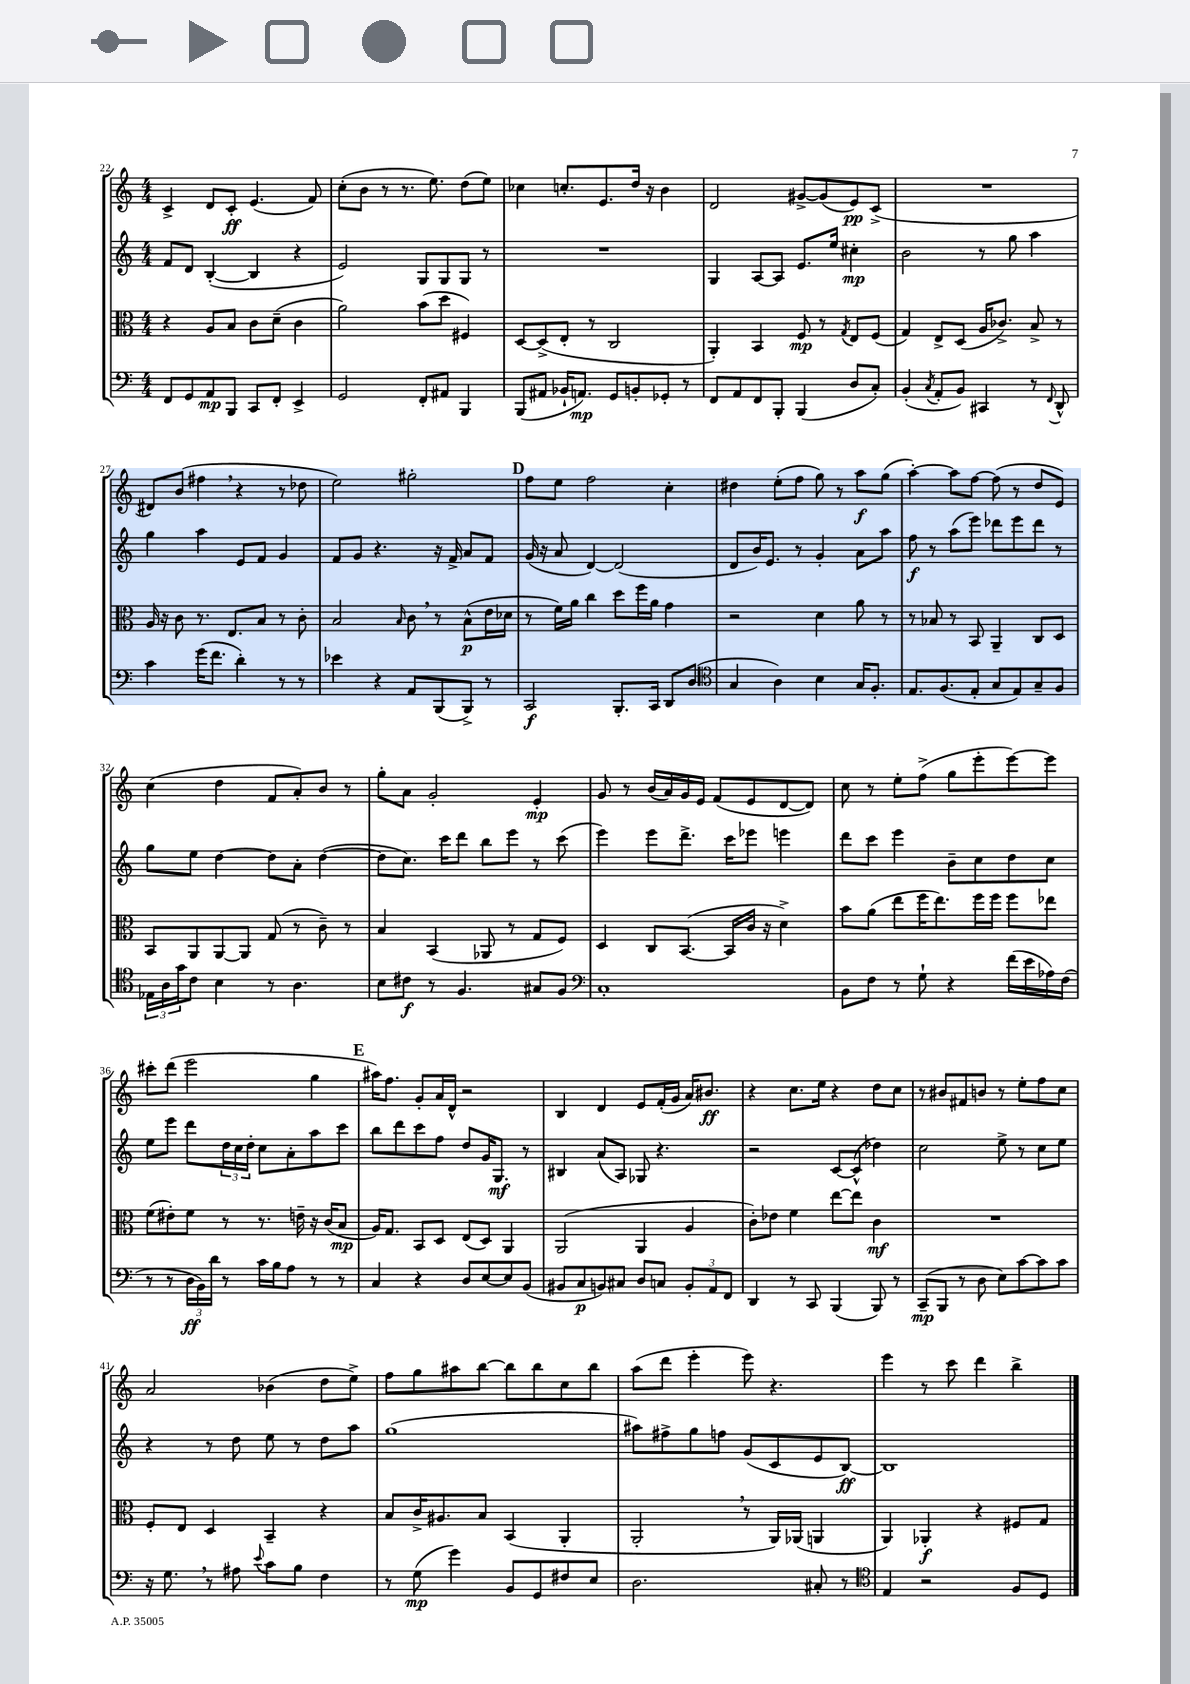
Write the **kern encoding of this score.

**kern	**kern	**kern	**kern
*staff4	*staff3	*staff2	*staff1
*clefF4	*clefC3	*clefG2	*clefG2
*k[]	*k[]	*k[]	*k[]
*M4/4	*M4/4	*M4/4	*M4/4
8FF	4r	8f	4c^
8GG	.	8d	.
8AA	8A	([4B'	8d
8BBB	8B	.	8c'
8CC	8c	4B]	(4.e
8FF'	(8d~	.	.
4EE^	4c	4r	.
.	.	.	8f)
=	=	=	=
2GG	2a)	2e)	(8cc'
.	.	.	8b
.	.	.	8r
.	.	.	8.r
8FF'	(8b	8G	.
.	.	.	8.ee)
8AA#	8dd	8G	.
4BBB	4F#)	8G	(8dd
.	.	8r	8ee)
=	=	=	=
(8BBB	[8D	1r	4cc-
8AA#	(8D^]	.	.
16BB-`	8E'	.	8.cc'
8.AA)	.	.	.
.	8r	.	.
.	.	.	8.e
8GG	2C	.	.
8BB'	.	.	16dd
.	.	.	16r
8GG-'	.	.	4b
8r	.	.	.
=	=	=	=
8FF	4AA')	4G	2d
8AA	.	.	.
8FF	4BB	[8A	.
8BBB'	.	8A]	.
(4BBB	8F	8.e	[8g#^
.	8r	.	(8g#]
.	.	16ee	.
.	8qG	.	.
8D	8E	4cc#'	8e)
8C')	(8F	.	(8c^
=	=	=	=
(4BB'	4G)	2b	1r
8qC	.	.	.
8AA'	8E^	.	.
8BB)	(8D	.	.
4CC#	16A	8r	.
.	8.c-^)	.	.
.	.	8gg	.
8r	8B^	4aa	.
8qqFF	.	.	.
8DD^^	8r	.	.
=	=	=	=
4c	16A	4gg	8d#)
.	16r	.	.
.	8c	.	(8b
(16g	8.r	4aa	4ff#
8.f	.	.	.
.	8.E	.	.
4d')	.	8e	4r
.	8B	8f	.
8r	8r	4g	8r
8r	8c'	.	8dd-
=	=	=	=
4e-	2B	8f	2ee)
.	.	8g	.
4r	.	4.r	.
.	16qqB	.	.
8AA	8c	.	2gg#'
(8BBB	8r	16r	.
.	.	16f^	.
8BBB^)	(8B^^	8a	.
8r	16e	8f	.
.	16d-	.	.
=	=	=	=
2CC	8r	(16g	8ff
.	.	16r	.
.	16f)	8a	8ee
.	16a	.	.
.	4cc	[4d)	2ff
8.BBB'	8dd	(2d]	.
.	16ff	.	.
16CC	16a	.	.
8DD	4g	.	4cc'
(8D	.	.	.
=	=	=	=
*clefC4	*	*	*
4G	2r	8d	4dd#
.	.	16b)	.
.	.	8.e	.
4A)	.	.	(8ee'
.	.	8r	8ff
4B	4d	4g'	8gg)
.	.	.	8r
16G	8a	8a	8aa
8.F'	.	.	.
.	8r	8aa	(8gg
=	=	=	=
8.E	8r	8ff	[4aa')
.	8B-	8r	.
(8.F	.	.	.
.	8r	(8aa	8aa]
8E'	8BB	8eee)	[8ff
8G	4AA~	8ddd-	(8ff]
8E)	.	8eee	8r
8G~	8C	8ddd-	8dd
8F	8D	8r	8e)
=	=	=	=
24E-	8BB	8gg	(4cc
24A	.	.	.
24g	.	.	.
8c	8AA	8ee	.
4B	[8AA	[4dd	4dd
.	8AA]	.	.
8r	(8G	8dd]	8f
4.A	8r	8a'	8a')
.	8c~)	([4dd	8b
.	8r	.	8r
=	=	=	=
8B	4B	8dd]	8gg'
8c#	.	8.cc)	8a
8r	(4BB	.	2g'
.	.	16ccc	.
4.F	.	8ddd	.
.	8AA-	8bb	.
.	8r	8eee	.
8G#	8G	8r	4e'
8F	8F)	(8ccc	.
=	=	=	=
*clefF4	*	*	*
1C'	4D	4eee)	8g
.	.	.	8r
.	8C	8eee	(16b
.	.	.	16a)
.	([8.BB	8.ddd^	16g
.	.	.	16e
.	.	.	(8f
.	16BB]	16ccc	.
.	16c	8eee-	8e
.	16r	.	.
.	4d^)	4eee	[8d
.	.	.	8d])
=	=	=	=
8BB	8b	8ddd	8cc
8F	(8a	8ccc	8r
8r	8ee	4eee	8ee'
8G`	16ff	.	(8ff^
.	8.ee)	.	.
4r	.	8b~	8gg
.	16ff	8cc	8eee'
.	16ff	.	.
(16f	8ff	8dd	[8eee)
16e	.	.	.
16A-)	8ee-	8cc	8eee]
(16F	.	.	.
=	=	=	=
8r	(8f	8ee	8ccc#'
8r	8e#')	8eee	(8ddd
24D	8f	8ddd	2eee
24BB)	.	.	.
24d	.	.	.
8r	8r	24dd	.
.	.	24cc	.
.	.	24dd'	.
16c	8.r	8cc	.
16B	.	.	.
8A	.	8a'	.
.	16e~	.	.
8r	16r	8aa	4gg
.	(16c	.	.
8r	8B	8ccc	.
=	=	=	=
4C	16A)	8bb	16aa#)
.	8.G	.	8.ff
.	.	8ddd	.
4r	8BB	8ccc	8g'
.	8D	8ff	16a
.	.	.	16d^^
8D	(8E	8dd	2r
[8E	8D)	16g	.
.	.	8.G	.
8E]	4AA	.	.
(8BB	.	8r	.
=	=	=	=
8BB#	(2AA	4B#	4B
8C	.	.	.
8BB)	.	(8a	4d
8C#	.	8A)	.
8D	4AA	8G-	8e
8C	.	4.r	(16f'
.	.	.	16g
12BB'	4A	.	16a)
.	.	.	8.b#
12AA	.	.	.
12FF	.	.	.
=	=	=	=
4DD	8c')	2r	4r
.	8e-	.	.
8r	4f	.	8.cc
8CC	.	.	.
.	.	.	16ee
(4BBB	[8ee	[8c	4r
.	8ee]	(8c^^]	.
8BBB)	4c	4dd-)	8dd
8r	.	.	8cc
=	=	=	=
(8CC~	1r	2cc	8r
8BBB	.	.	8b#
8r	.	.	8f#
8D	.	.	8b
8E)	.	8ee^	8r
[8c	.	8r	8ee'
8c]	.	8cc	8ff
8c	.	8ee	8cc
=	=	=	=
16r	8F'	4r	2a
8.G	.	.	.
.	8E	.	.
8r	4D	8r	.
8A#	.	8dd	.
8qqe	.	.	.
8c	4BB~	8ee	(4b-
8B	.	8r	.
4F	4r	8dd	8dd
.	.	8aa	8ee^)
=	=	=	=
8r	8B	(1gg	8ff
(8G	16c^	.	8gg
.	8.A#	.	.
4g)	.	.	8aa#
.	8B	.	[8bb
8BB	(4BB	.	8bb]
8GG	.	.	8bb
8F#	4AA'	.	8cc
8E	.	.	8bb
=	=	=	=
2.D	2AA'	8aa#)	(8aa
.	.	8ff#^	8ddd
.	.	8gg	4eee'
.	.	8ff	.
.	8r	(8g	8eee)
.	16AA)	8c	4.r
.	(16AA-	.	.
8C#'	4AA	8e	.
8r	.	[8B)	.
=	=	=	=
*clefC4	*	*	*
4E	4AA)	1B]	4eee
2r	4AA-'	.	8r
.	.	.	8ccc
.	4r	.	4ddd
8F	8F#	.	4bb^
8D	8G	.	.
==	==	==	==
*-	*-	*-	*-
